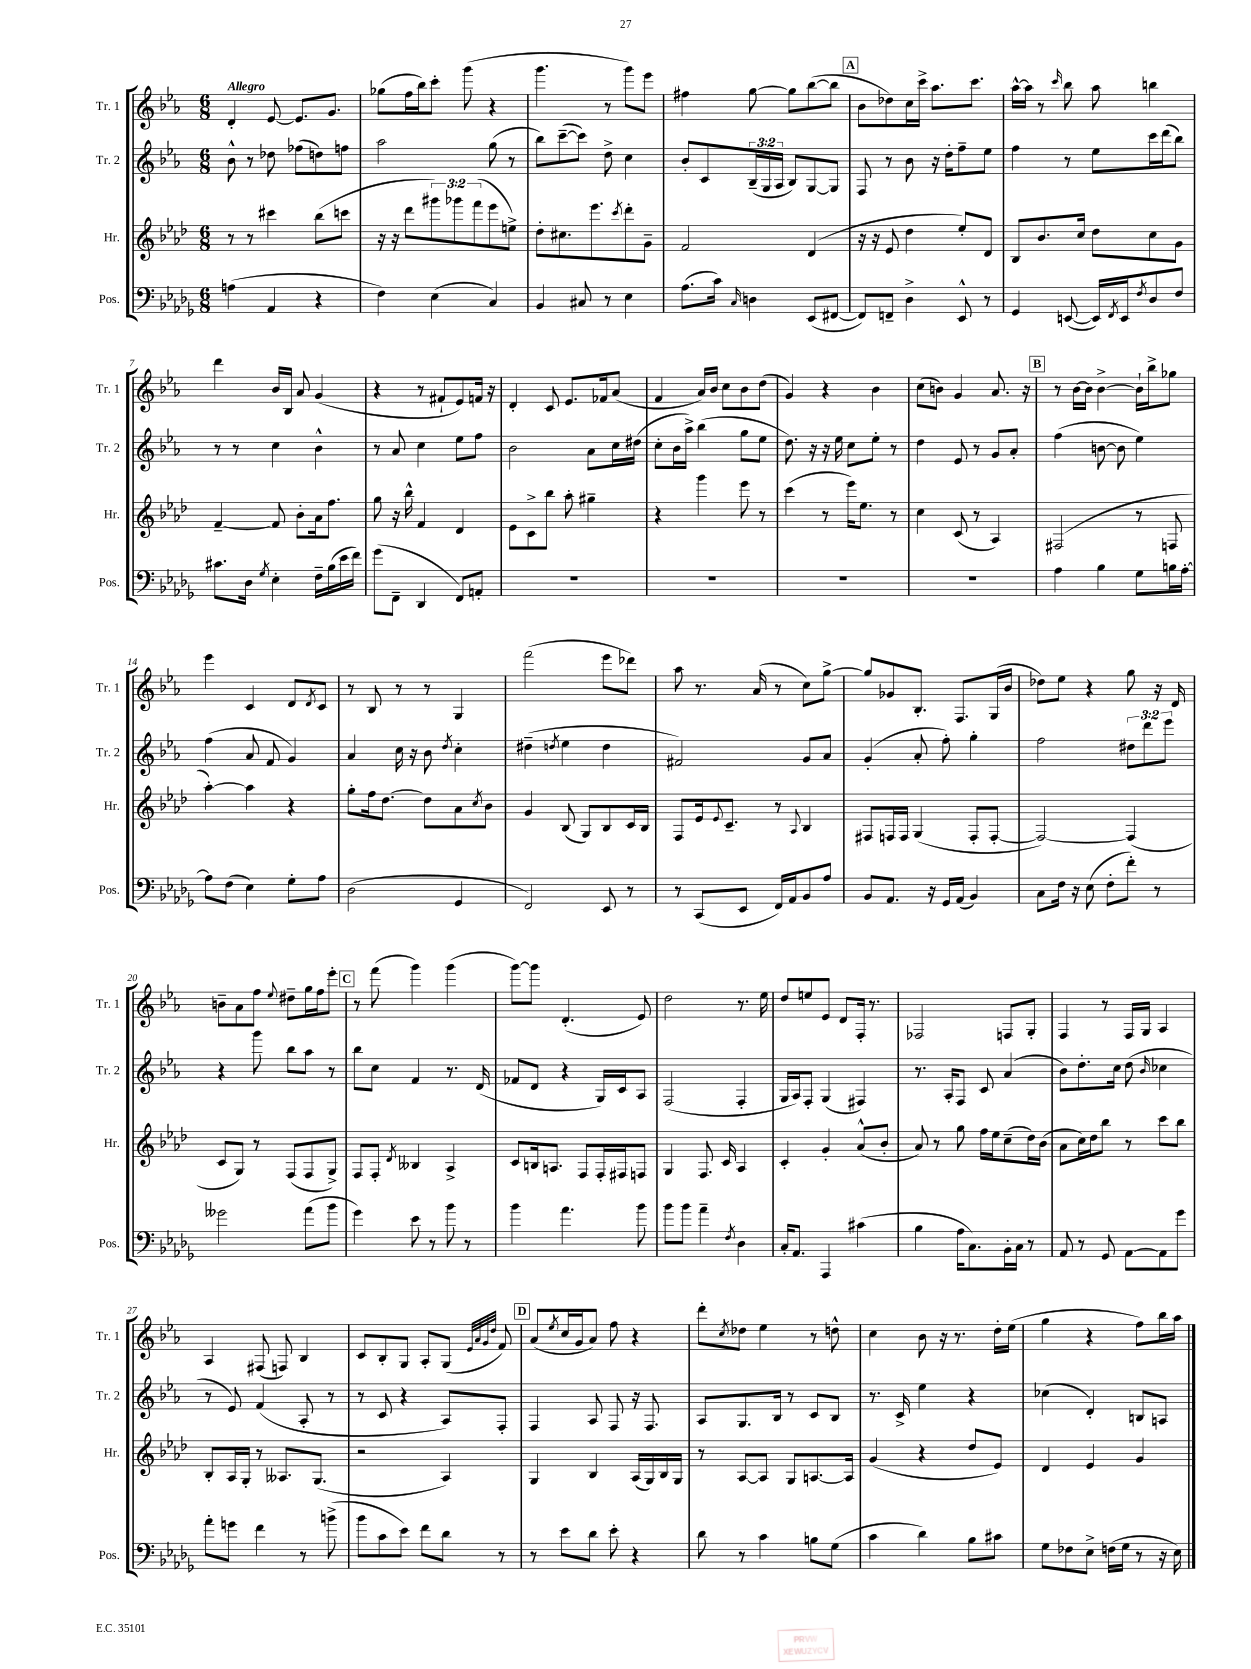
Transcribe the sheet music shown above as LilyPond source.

<<
\new StaffGroup <<
\new Staff = "s0" \with { instrumentName = "Tr. 1" shortInstrumentName = "Tr. 1" } {
    \clef treble \key ees \major \numericTimeSignature \time 6/8 \tempo "Allegro"
    d'4-. ees'8~ ees'8. g'8. |
    ges''8( f''16 bes''16) c'''8-. g'''8( r4 |
    g'''4. r8 g'''8) ees'''8 |
    fis''4 g''8~ g''8 bes''8~( bes''8 |
    \mark \markup { \box "A" } bes'8 des''8) c''16 c'''16-> aes''8. c'''8. |
    aes''16~-^ aes''16 r8 \grace { c'''16 } bes''8 aes''8 b''4 |
    d'''4 bes'16 bes16 aes'8 g'4( |
    r4 r8 fis'8-! ees'8) f'16 r16 |
    d'4-. c'8 ees'8. fes'16 aes'8( |
    f'4 aes'16) bes'16 c''8 bes'8 d''8( |
    g'4) r4 bes'4 |
    c''8( b'8) g'4 aes'8. r16 |
    \mark \markup { \box "B" } r8 bes'16~ bes'16 bes'4~-> bes'16-! bes''16-> ges''8 |
    ees'''4 c'4 d'8 \acciaccatura { d'8 } c'8 |
    r8 bes8 r8 r8 g4 |
    f'''2( ees'''8 des'''8) |
    aes''8 r8. aes'16( r8 c''8) g''8~-> |
    g''8 ges'8 bes8.-. f8. g16( bes'16 |
    des''8) ees''8 r4 g''8 r16 d'16 |
    b'8-- aes'8 f''8 \appoggiatura { ees''8 } dis''8-- g''16 f''16 ees'''8-. |
    \mark \markup { \box "C" } r8 f'''8( g'''4) g'''4( |
    g'''8~) g'''8 d'4.-.( ees'8) |
    d''2 r8. ees''16 |
    d''8 e''8 ees'8 d'8 f16-. r8. |
    fes2 f8 g8-. |
    f4 r8 f16 g16 aes4 |
    aes4 fis8( f8) bes4 |
    c'8 bes8-. g8 aes8-. g8( \grace { ees'32 aes'32 g'32 d''32 } f'8) |
    \mark \markup { \box "D" } aes'8( \acciaccatura { ees''8 } c''16 g'16 aes'8) f''8 r4 |
    d'''8-. \acciaccatura { c''8 } des''8 ees''4 r8 d''8-^ |
    c''4 bes'8 r16 r8. d''16-. ees''16( |
    g''4 r4 f''8) bes''16 aes''16 \bar "|." |
}
\new Staff = "s1" \with { instrumentName = "Tr. 2" shortInstrumentName = "Tr. 2" } {
    \clef treble \key ees \major \numericTimeSignature \time 6/8 \override Staff.TupletNumber.text = #tuplet-number::calc-fraction-text
    bes'8-^ r8 des''8 fes''8( d''8) f''8 |
    aes''2 g''8( r8 |
    bes''8) c'''8~--( c'''8) d''8-> c''4 |
    bes'8-. c'8 \tuplet 3/2 { bes16--( g16 aes16 } bes8) g8~ g8 |
    \mark \markup { \box "A" } f8 r8 bes'8 r16 d''16-. f''8-- ees''8 |
    f''4 r8 ees''8 c'''16 d'''16( bes''8) |
    r8 r8 c''4 bes'4-^ |
    r8 aes'8 c''4 ees''8 f''8 |
    bes'2 aes'8 c''16 dis''16( |
    c''8-. bes'16 aes''16->) bes''4( g''8 ees''8 |
    d''8.) r16 r16 ees''16 c''8 ees''8-. r8 |
    d''4 ees'8 r8 g'8 aes'8-. |
    \mark \markup { \box "B" } f''4( b'8~ b'8 ees''4) |
    f''4( aes'8 f'8 g'4) |
    aes'4 c''16 r16 bes'8 \acciaccatura { d''8 } c''4-. |
    dis''4--( \acciaccatura { d''8 } ees''4 d''4 |
    fis'2) g'8 aes'8 |
    g'4-.( aes'8-. f''8-.) g''4-. |
    f''2 \tuplet 3/2 { dis''8 d'''8 ees'''8 } |
    r4 g'''8 bes''8 aes''8 r8 |
    \mark \markup { \box "C" } bes''8 c''8 f'4 r8. d'16( |
    fes'8 d'8 r4 g16) c'16 aes8 |
    f2( f4-. |
    g16 aes16) f8-. g4( fis4) |
    r8. aes16-. f8 c'8 aes'4( |
    bes'8) d''8.-. c''16 d''8( \grace { bes'16 } ces''4 |
    r8 ees'8) f'4( aes8-. r8 |
    r8 c'8 r4 aes8) f8-. |
    \mark \markup { \box "D" } f4 aes8 f8 r16 f8. |
    aes8 g8. bes16 r8 c'8 bes8 |
    r8. c'16-> ees''4 r4 |
    ces''4( d'4-.) b8 a8 \bar "|." |
}
\new Staff = "s2" \with { instrumentName = "Hr." shortInstrumentName = "Hr." } {
    \clef treble \key aes \major \numericTimeSignature \time 6/8 \override Staff.TupletNumber.text = #tuplet-number::calc-fraction-text
    r8 r8 cis'''4 bes''8( c'''8 |
    r16 r16 des'''8 \tuplet 3/2 { gis'''8) ges'''8 f'''8( } ees'''8 e''8->) |
    des''8-. cis''8. ees'''8. \acciaccatura { c'''8 } des'''8-. g'8-- |
    f'2 des'4( |
    \mark \markup { \box "A" } r16 r16 ees'8 des''4 ees''8-.) des'8 |
    bes8 bes'8. c''16 des''8 c''8 g'8 |
    f'4~-- f'8 bes'8-. aes'16 f''8. |
    g''8 r16 bes''16-^ f'4 des'4 |
    ees'8 c'8-> bes''8 aes''8-. gis''4-- |
    r4 g'''4 ees'''8 r8 |
    c'''4( r8 ees'''16) ees''8. r8 |
    c''4 c'8( r8 aes4) |
    \mark \markup { \box "B" } fis2( r8 f8 |
    aes''4~-.) aes''4 r4 |
    g''8-. f''16 des''8.~ des''8 aes'8 \acciaccatura { c''8 } bes'8 |
    g'4 bes8( g8) bes8 c'16 bes16 |
    f8 ees'16 \appoggiatura { ees'8 } c'8.-- r8 \appoggiatura { aes8 } bes4 |
    fis8 f16 f16 g4( f8-. f8~-. |
    f2~) f4( |
    c'8 g8) r8 f8( f8 g8->) |
    \mark \markup { \box "C" } f8 f8-. \acciaccatura { des'8 } beses4 aes4-> |
    c'8 b16 a8. f8 f16-. fis16 f8 |
    g4 f8. c'16 aes4 |
    c'4-. g'4-. aes'8-^( bes'8-. |
    aes'8) r8 g''8 f''16 ees''16 c''8--( des''16) bes'16( |
    aes'8 c''16) des''16 bes''8 r8 c'''8 bes''8 |
    bes8-. aes16 g16-. r8 aeses8. g8.( |
    r2 aes4) |
    \mark \markup { \box "D" } g4 bes4 aes16( g16) bes16 g16 |
    r8 aes8~ aes8 g8 a8.~ a16 |
    g'4( r4 des''8 ees'8) |
    des'4 ees'4 g'4 \bar "|." |
}
\new Staff = "s3" \with { instrumentName = "Pos." shortInstrumentName = "Pos." } {
    \clef bass \key des \major \numericTimeSignature \time 6/8
    a4( aes,4 r4 |
    f4) ees4( c4) |
    bes,4 cis8 r8 ees4 |
    aes8.( c'16) \grace { c16 } d4 ees,8( fis,8~ |
    \mark \markup { \box "A" } fis,8) f,8-- des4-> ees,8-^ r8 |
    ges,4 e,8~( e,16) \acciaccatura { f,8 } e,16 \acciaccatura { f8 } des8 f8 |
    cis'8. des16 \acciaccatura { ges8 } ees4-. f16-- bes16( ees'16 f'16) |
    ges'8( f,8-- des,4 f,8) a,8-. |
    R2. |
    R2. |
    R2. |
    R2. |
    \mark \markup { \box "B" } aes4 bes4 ges8 b16 aes16~-. |
    aes8 f8( ees4) ges8-. aes8 |
    des2( ges,4 |
    f,2) ees,8 r8 |
    r8 c,8( ees,8 f,16) aes,16 bes,8 aes8 |
    bes,8 aes,8. r16 ges,16 aes,16( bes,4) |
    c8 f16 r16 ees8( f8-. f'8-.) r8 |
    geses'2 aes'8( bes'8 |
    \mark \markup { \box "C" } ges'4) ees'8 r8 bes'8 r8 |
    bes'4 aes'4. bes'8 |
    bes'8 bes'8 aes'4-- \acciaccatura { f8 } des4 |
    c16-. aes,8. aes,,4 cis'4( |
    bes4 aes16 c8.) bes,16-. c16 r8 |
    aes,8 r8 ges,8 aes,8~ aes,8 ges'8 |
    aes'8-. g'8 f'4 r8 b'8->( |
    bes'8 c'8 ees'8) f'8 des'8 r8 |
    \mark \markup { \box "D" } r8 ees'8 des'8 ees'8-. r4 |
    des'8 r8 c'4 b8 ges8( |
    c'4 des'4) bes8 cis'8 |
    ges8 fes8 ees8-> f16( ges16 r8 r16 ees16) \bar "|." |
}
>>
>>
